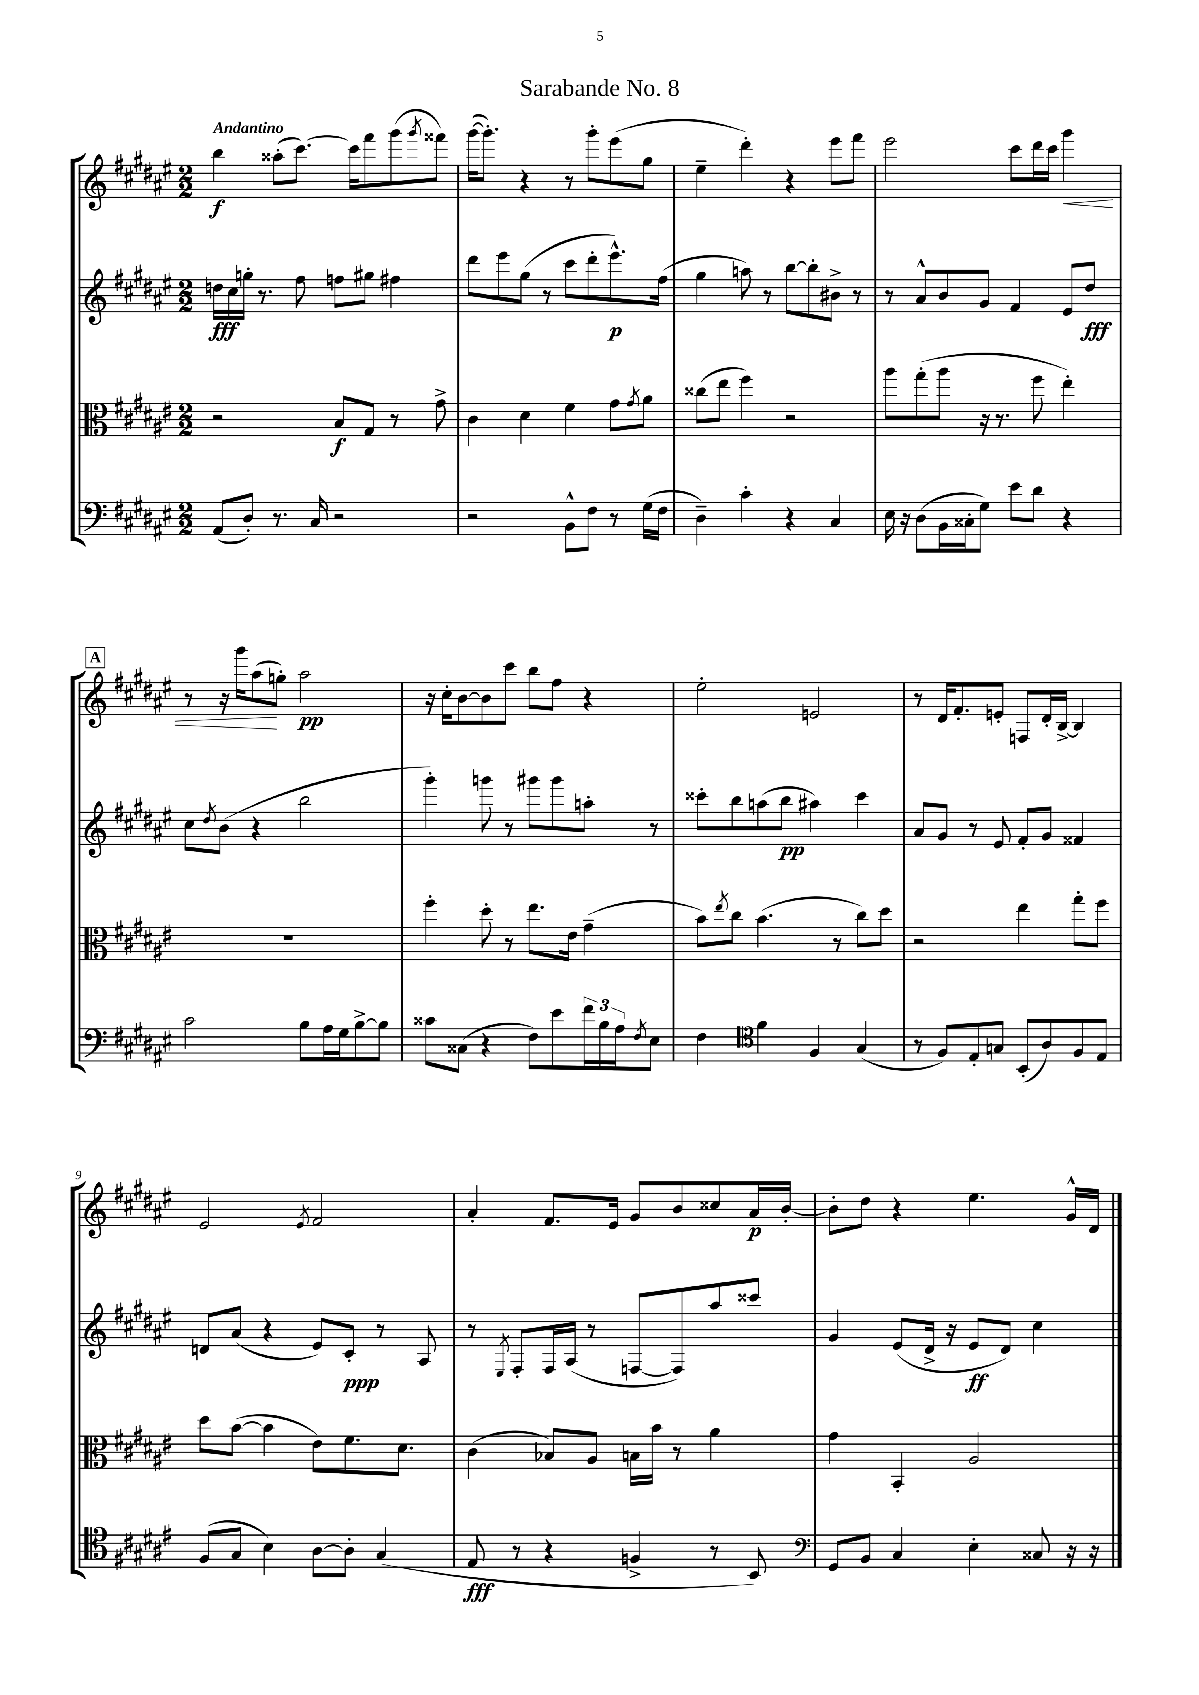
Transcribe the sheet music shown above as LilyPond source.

\header { title = "Sarabande No. 8" }
<<
\new StaffGroup <<
\new Staff = "s0" {
    \clef treble \key fis \major \numericTimeSignature \time 2/2 \tempo "Andantino"
    b''4\f aisis''8-.( cis'''8.~) cis'''16 fis'''8 gis'''8( \acciaccatura { gis'''8 } fisis'''8) |
    gis'''16~( gis'''8.-.) r4 r8 gis'''8-. eis'''8( gis''8 |
    eis''4-- dis'''4-.) r4 eis'''8 fis'''8 |
    eis'''2 cis'''8 dis'''16 cis'''16 gis'''4\< |
    \mark \markup { \box "A" } r8 r16 gis'''16 ais''8\!( g''8-.) ais''2\pp |
    r16 cis''16-. b'8~ b'8 cis'''8 b''8 fis''8 r4 |
    eis''2-. e'2 |
    r8 dis'16 fis'8.-. e'8-. f8 dis'16-. b16~-> b4 |
    eis'2 \acciaccatura { eis'8 } fis'2 |
    ais'4-. fis'8. eis'16 gis'8 b'8 cisis''8 ais'16\p b'16~-. |
    b'8-. dis''8 r4 eis''4. gis'16-^ dis'16 \bar "|." |
}
\new Staff = "s1" {
    \clef treble \key fis \major \numericTimeSignature \time 2/2
    d''16\fff cis''16 g''16-. r8. fis''8 f''8 gis''8 fis''4 |
    dis'''8 eis'''8 gis''8( r8 cis'''8 dis'''8-. eis'''8.-^\p) fis''16( |
    gis''4 a''8) r8 b''8~ b''8-. bis'8-> r8 |
    r8 ais'8-^ b'8 gis'8 fis'4 eis'8 dis''8\fff |
    \mark \markup { \box "A" } cis''8 \acciaccatura { dis''8 } b'8( r4 b''2 |
    gis'''4-.) g'''8 r8 gis'''8 gis'''8 a''8-. r8 |
    cisis'''8-. b''8 a''8( b''8\pp ais''4) cisis'''4 |
    ais'8 gis'8 r8 eis'8 fis'8-. gis'8 fisis'4 |
    d'8 ais'8( r4 eis'8) cis'8-.\ppp r8 ais8 |
    r8 \acciaccatura { eis8 } fis8-. fis16 ais16( r8 f8~ f8) ais''8 cisis'''8 |
    gis'4 eis'8( dis'16-> r16 eis'8\ff dis'8) cis''4 \bar "|." |
}
\new Staff = "s2" {
    \clef alto \key fis \major \numericTimeSignature \time 2/2
    r2 b8\f gis8 r8 gis'8-> |
    cis'4 dis'4 fis'4 gis'8 \acciaccatura { gis'8 } ais'8 |
    cisis''8( eis''8 fis''4) r2 |
    ais''8 gis''8-.( ais''8 r16 r8. fis''8 eis''4-.) |
    \mark \markup { \box "A" } R1 |
    fis''4-. dis''8-. r8 eis''8. eis'16 gis'4--( |
    b'8) \acciaccatura { eis''8 } cis''8 b'4.( r8 cis''8) dis''8 |
    r2 eis''4 gis''8-. fis''8 |
    dis''8 b'8~( b'4 eis'8) fis'8. dis'8. |
    cis'4( bes8) ais8 b16 b'16 r8 ais'4 |
    gis'4 b,4-. ais2 \bar "|." |
}
\new Staff = "s3" {
    \clef bass \key fis \major \numericTimeSignature \time 2/2
    ais,8( dis8-.) r8. cis16 r2 |
    r2 b,8-^ fis8 r8 gis16( fis16 |
    dis4--) cis'4-. r4 cis4 |
    eis16 r16 dis8( b,16 cisis16-. gis8) eis'8 dis'8 r4 |
    \mark \markup { \box "A" } cis'2 b8 ais16 gis16 b8~-> b8 |
    cisis'8 cisis8( r4 fis8) eis'8 \tuplet 3/2 { fis'16 b16 ais16 } \acciaccatura { fis8 } eis8 |
    fis4 \clef tenor fis'4 fis4 gis4( |
    r8 fis8) eis8-. g8 b,8-.( ais8) fis8 eis8 |
    fis8( gis8 b4) ais8~ ais8-. gis4( |
    eis8\fff r8 r4 f4-> r8 b,8) |
    \clef bass gis,8 b,8 cis4 eis4-. cisis8 r16 r16 \bar "|." |
}
>>
>>
